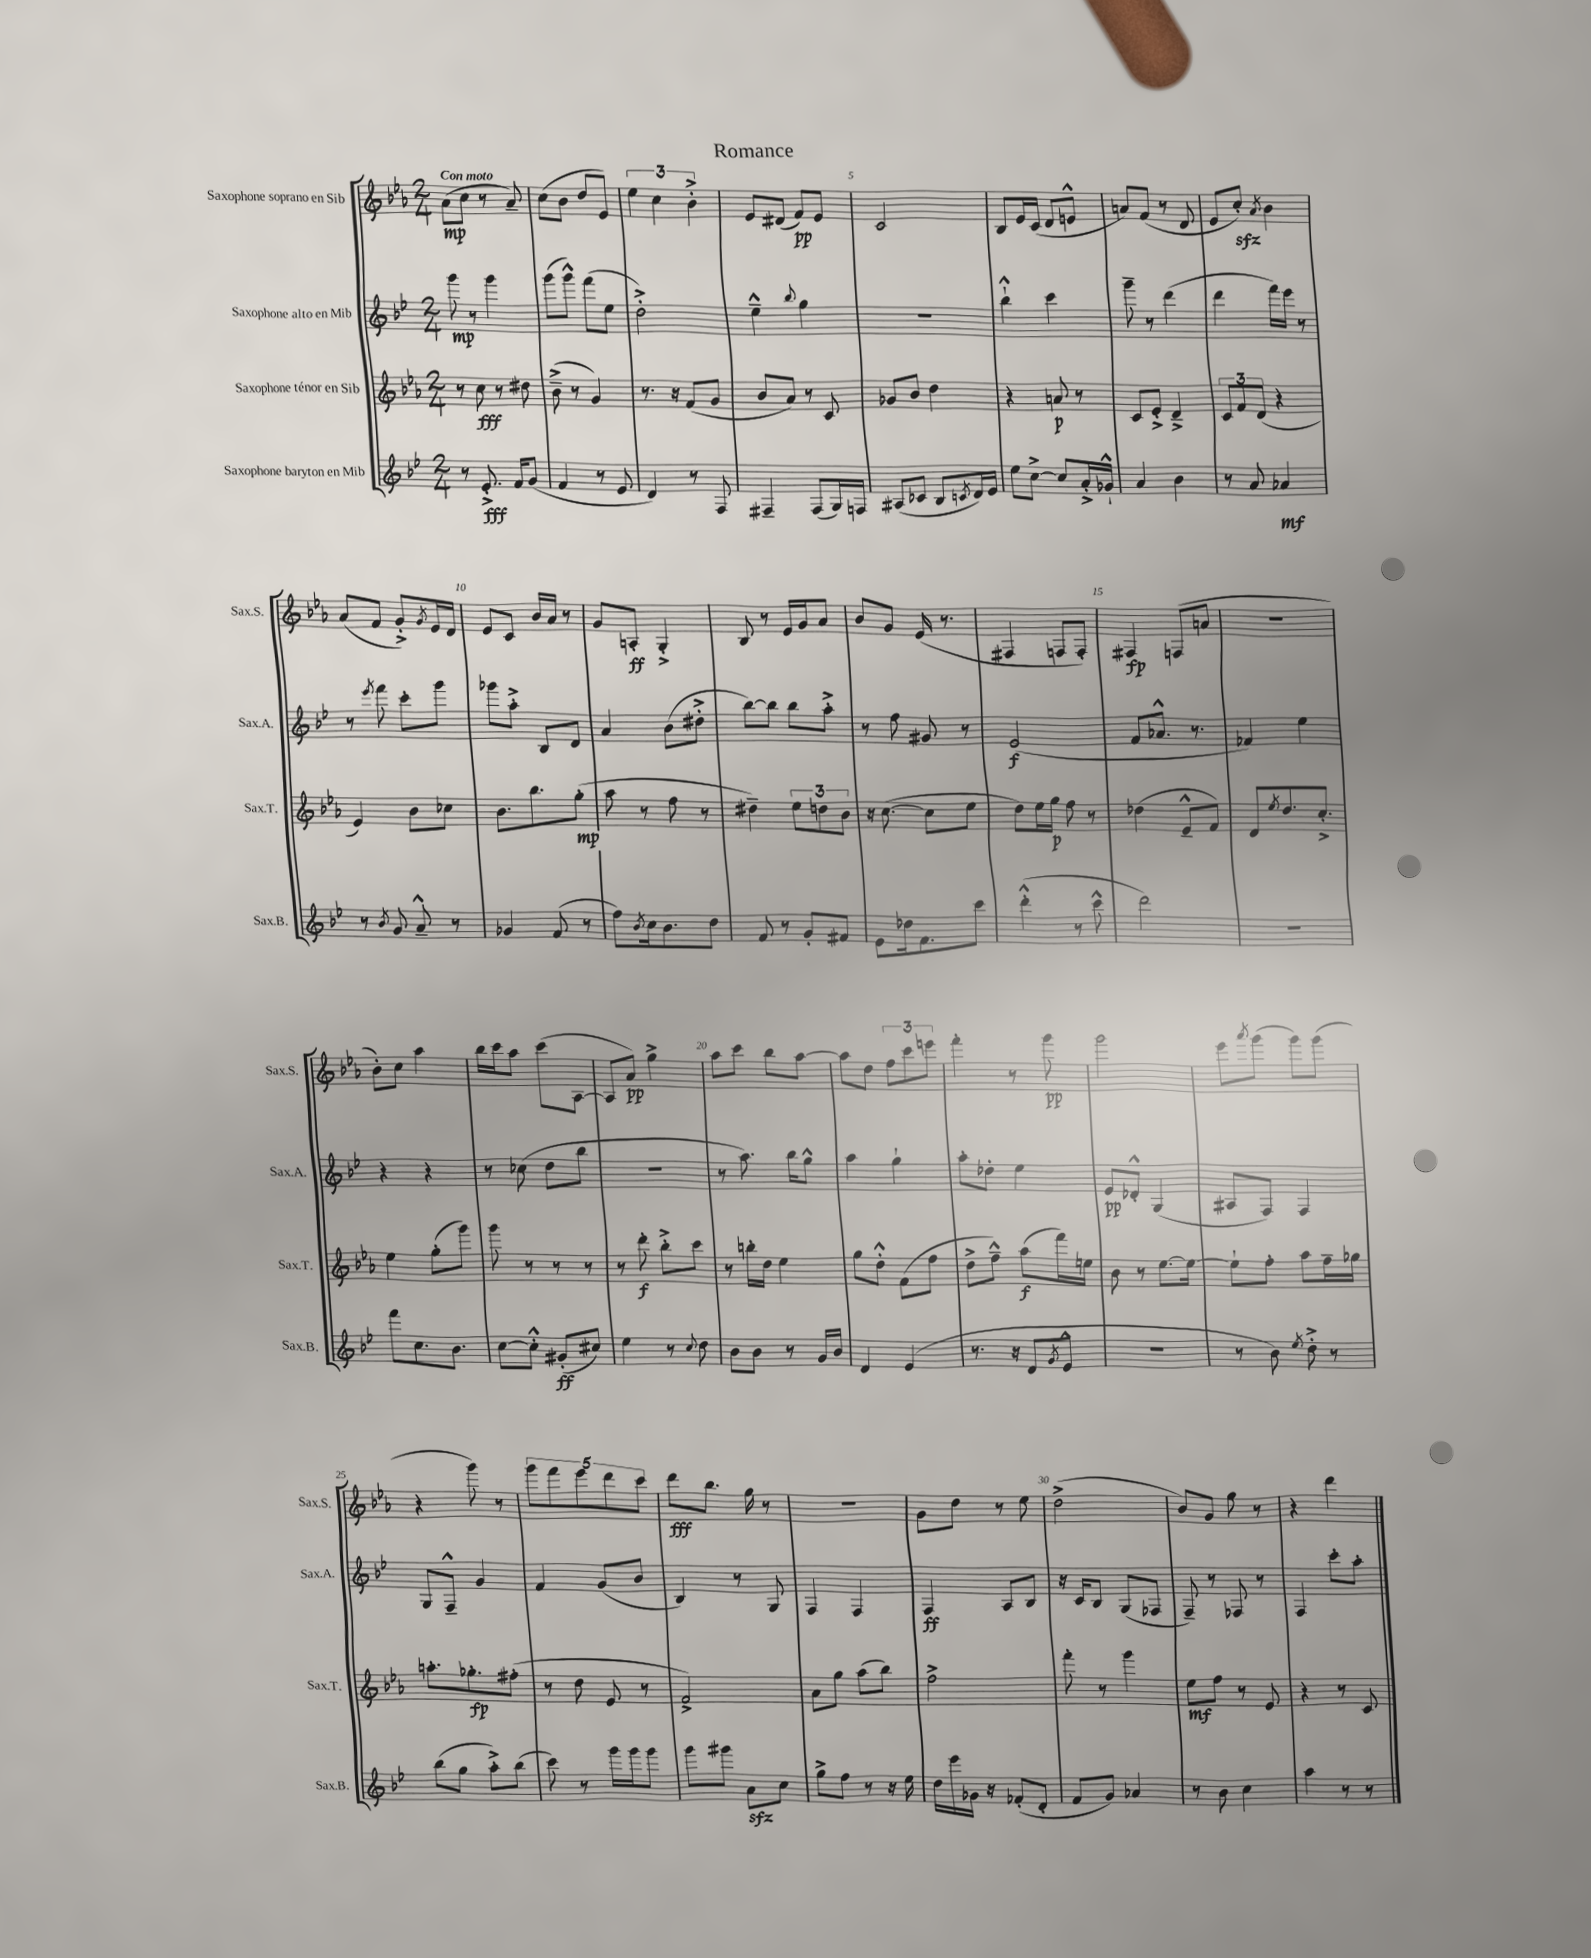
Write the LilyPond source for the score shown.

\header { title = "Romance" }
<<
\new StaffGroup <<
\new Staff = "s0" \with { instrumentName = "Saxophone soprano en Sib" shortInstrumentName = "Sax.S." } {
    \clef treble \key ees \major \numericTimeSignature \time 2/4 \tempo "Con moto"
    aes'8\mp( c''8 r8 aes'8--) |
    c''8( bes'8 d''8 ees'8) |
    \tuplet 3/2 { ees''4 c''4 bes'4-.-> } |
    ees'8 dis'8( f'8\pp) ees'8 |
    c'2 |
    bes8 ees'16 c'16( d'8 e'8-^ |
    a'8) f'8( r8 d'8 |
    ees'8 c''8-.\sfz) \acciaccatura { aes'8 } bes'4 |
    aes'8( f'8 g'8-.->) \acciaccatura { g'8 } ees'16 d'16 |
    ees'8 c'8 bes'16 aes'16 r8 |
    g'8 a8-.\ff g4-.-> |
    bes8 r8 ees'16 g'16 aes'8 |
    bes'8 g'8 ees'16( r8. |
    fis4 f8 f8-.) |
    fis4\fp f8( a'8 |
    r2 |
    bes'8-.) c''8 aes''4 |
    bes''16 c'''16 aes''8 c'''8( aes8~ |
    aes8 aes'8\pp) g''4-> |
    aes''8 c'''8 bes''8 aes''8~ |
    aes''8 d''8 \tuplet 3/2 { f''8 c'''8 e'''8 } |
    f'''4-. r8 g'''8\pp |
    g'''2 |
    ees'''8 \acciaccatura { aes'''8 } g'''8( g'''8) g'''8( |
    r4 g'''8) r8 |
    \tuplet 5/4 { g'''8 f'''8 ees'''8 d'''8 c'''8 } |
    d'''8\fff bes''8. g''16 r8 |
    R2 |
    g'8 d''8 r8 ees''8 |
    d''2->( |
    bes'8) g'8 g''8 r8 |
    r4 d'''4 \bar "|." |
}
\new Staff = "s1" \with { instrumentName = "Saxophone alto en Mib" shortInstrumentName = "Sax.A." } {
    \clef treble \key bes \major \numericTimeSignature \time 2/4
    g'''8\mp r8 g'''4 |
    g'''8( g'''8-^) f'''8( ees''8 |
    d''2-.->) |
    ees''4---^ \appoggiatura { bes''8 } g''4 |
    R2 |
    bes''4-!-^ c'''4 |
    g'''8-- r8 d'''4( |
    d'''4 f'''16) ees'''16 r8 |
    r8 \acciaccatura { ees'''8 } f'''8 c'''8-. g'''8 |
    ges'''8 a''8-.-> bes8 d'8 |
    a'4 bes'8( dis''8-.-> |
    bes''8~) bes''8 bes''8 a''8-.-> |
    r8 f''8 gis'8 r8 |
    ees'2\f( |
    f'8 aes'8.-^ r8. |
    fes'4) ees''4 |
    r4 r4 |
    r8 ces''8( d''8 bes''8 |
    R2 |
    r8 a''8.) bes''16 g''8-^ |
    a''4 g''4-! |
    a''8-. des''8-. ees''4 |
    ees'8\pp des'8-.-^ g4( |
    ais8 f8) f4 |
    g8 f8---^ g'4 |
    f'4 g'8( bes'8 |
    bes4) r8 g8 |
    f4 f4 |
    f4\ff a8 bes8 |
    r16 c'16 bes8 g8( fes8 |
    f8--) r8 fes8 r8 |
    f4 c'''8-. a''8-. \bar "|." |
}
\new Staff = "s2" \with { instrumentName = "Saxophone ténor en Sib" shortInstrumentName = "Sax.T." } {
    \clef treble \key ees \major \numericTimeSignature \time 2/4
    r8 c''8\fff r8 dis''8 |
    bes'8--->( r8 g'4) |
    r8. r16 f'8( g'8 |
    bes'8 aes'8) r8 c'8 |
    ges'8 bes'8 d''4 |
    r4 a'8\p r8 |
    c'8 ees'8-.-> d'4---> |
    \tuplet 3/2 { c'8 f'8 d'8( } r4 |
    ees'4) bes'8 ces''8 |
    bes'8. bes''8. g''8-.\mp( |
    aes''8 r8 f''8 r8 |
    dis''4--) \tuplet 3/2 { ees''8 d''8 bes'8 } |
    r16 c''8.~( c''8 ees''8 |
    d''8) ees''16 g''16\p f''8 r8 |
    des''4( ees'8---^ f'8) |
    d'8 \acciaccatura { ees''8 } d''8. c''8.-.-> |
    ees''4 g''8-.( g'''8) |
    g'''8 r8 r8 r8 |
    r8 d'''8-.\f bes''8-.-> c'''8 |
    r8 b''16-. d''16 ees''4 |
    g''8 d''8-.-^ f'8( f''8 |
    d''8-> f''8---^) aes''8\f( f'''16) e''16 |
    bes'8 r8 ees''8.~ ees''16~ |
    ees''8-! f''8-. aes''8 f''16-- ges''16 |
    a''8.-. ges''8.-.\fp fis''8-.( |
    r8 d''8 ees'8 r8 |
    f'2->) |
    aes'8 g''8 aes''8( bes''8) |
    f''2-> |
    f'''8-. r8 g'''4 |
    ees''8\mf f''8 r8 ees'8 |
    r4 r8 c'8 \bar "|." |
}
\new Staff = "s3" \with { instrumentName = "Saxophone baryton en Mib" shortInstrumentName = "Sax.B." } {
    \clef treble \key bes \major \numericTimeSignature \time 2/4
    r8 ees'8.-.->\fff f'16 g'8( |
    f'4 r8 ees'8 |
    d'4) r8 f8 |
    fis4-- fis8( g16) f16 |
    ais8( ces'8 bes8 \acciaccatura { c'8 } d'16) ees'16 |
    ees''8 c''8~-> c''8 a'16-.-> ges'16-!-^ |
    a'4 bes'4 |
    r8 a'8 aes'4\mf |
    r8 \acciaccatura { bes'8 } g'8 a'8---^ r8 |
    ges'4 f'8( r8 |
    f''8) \acciaccatura { bes'8 } c''16 bes'8. d''8 |
    f'8 r8 g'8-. fis'8 |
    ees'8 des''16 f'8. c'''8 |
    d'''4-.-^( r8 c'''8-^ |
    d'''2) |
    R2 |
    f'''8 c''8. bes'8. |
    c''8~ c''8-.-^ gis'8-.\ff( cis''8) |
    ees''4 r8 \appoggiatura { c''8 } d''8 |
    bes'8 bes'8 r8 g'16 bes'16 |
    d'4 ees'4( |
    r8. r16 d'8 \acciaccatura { g'8 } ees'8-^ |
    R2 |
    r8 bes'8) \acciaccatura { ees''8 } d''8-.-> r8 |
    bes''8( g''8 a''8-.->) bes''8( |
    c'''8) r8 g'''16 g'''16 g'''8 |
    g'''8 gis'''8 a'8\sfz c''8 |
    g''8-> f''8 r8 r16 ees''16 |
    d''16 ees'''16 ges'16 r16 fes'8-.( d'8-. |
    f'8 g'8) aes'4 |
    r8 bes'8 c''4 |
    a''4 r8 r8 \bar "|." |
}
>>
>>
\layout { \context { \Score \override BarNumber.break-visibility = ##(#f #t #t) barNumberVisibility = #(every-nth-bar-number-visible 5) } }
